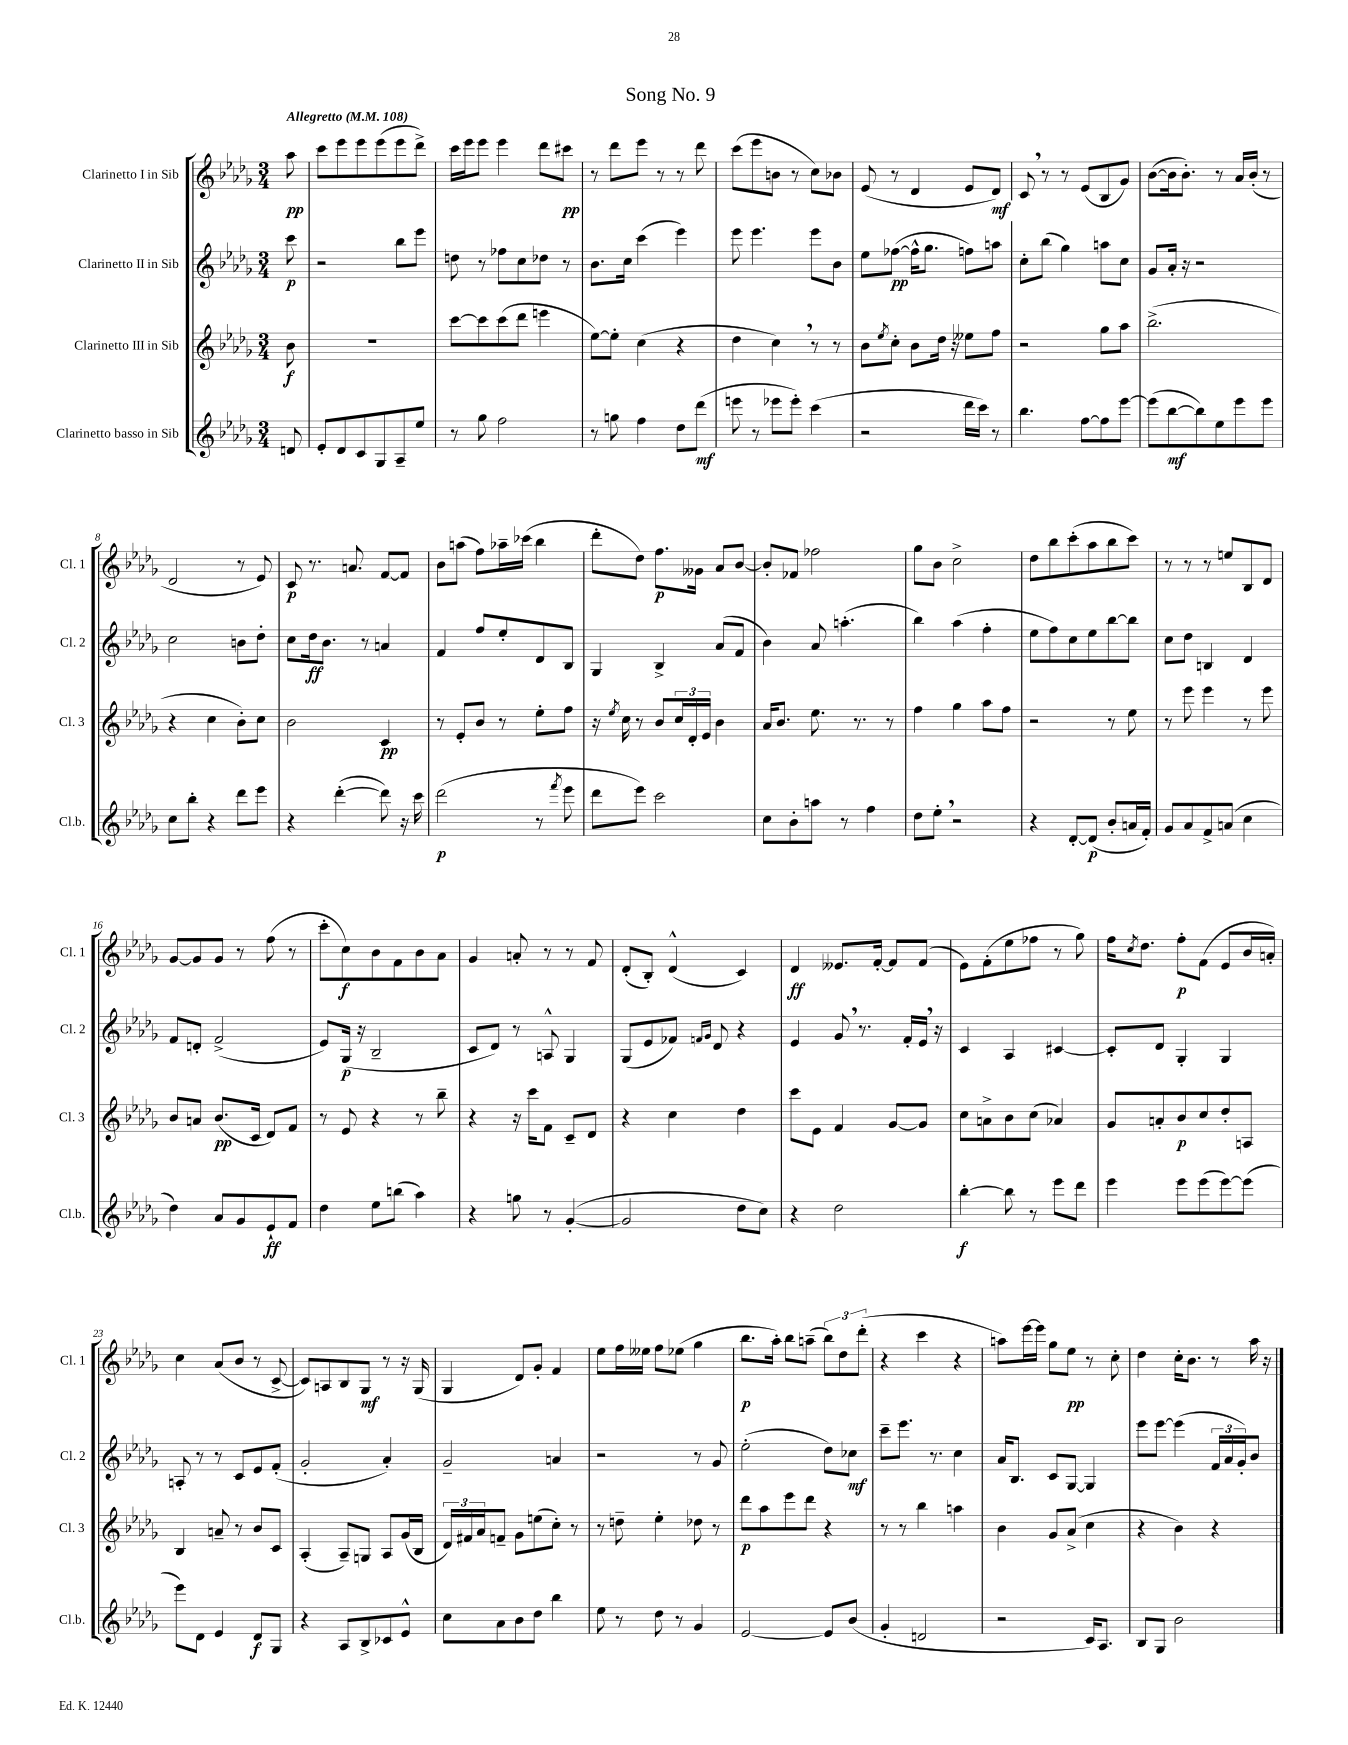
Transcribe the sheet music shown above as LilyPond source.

\header { title = "Song No. 9" }
<<
\new StaffGroup <<
\new Staff = "s0" \with { instrumentName = "Clarinetto I in Sib" shortInstrumentName = "Cl. 1" } {
    \clef treble \key des \major \numericTimeSignature \time 3/4 \partial 8 \tempo "Allegretto" 4 = 108
    aes''8\pp |
    c'''8 ees'''8 ees'''8 ees'''8( ees'''8 des'''8->) |
    c'''16 ees'''16 ees'''8 ees'''4 des'''8 cis'''8\pp |
    r8 des'''8 ees'''8 r8 r8 des'''8 |
    c'''8( ees'''8 b'8 r8 c''8) bes'8 |
    ees'8( r8 des'4 ees'8 des'8\mf) |
    c'8 \breathe r8 r8 ees'8( bes8 ges'8) |
    bes'8~( bes'16 bes'8.-.) r8 aes'16 bes'16-.( r8 |
    des'2 r8 ees'8) |
    c'8\p r8. a'8. f'8~ f'8 |
    bes'8 a''8( f''8) aes''16-- ces'''16( bes''4 |
    des'''8-. des''8) f''8.\p geses'16 aes'8 bes'8~ |
    bes'8-. fes'8 fes''2 |
    ges''8 bes'8 c''2-> |
    des''8 bes''8 c'''8-.( aes''8 bes''8 c'''8) |
    r8 r8 r8 e''8 bes8 des'8 |
    ges'8~ ges'8 ges'8 r8 f''8( r8 |
    c'''8-. c''8\f) bes'8 f'8 bes'8 aes'8 |
    ges'4 a'8-. r8 r8 f'8 |
    des'8-.( bes8-.) des'4-^( c'4) |
    des'4\ff eeses'8. f'16~-. f'8 f'8( |
    ees'8) f'8-.( ees''8 fes''8 r8 ges''8) |
    f''16 \acciaccatura { c''8 } des''8. f''8-.\p f'8( ees'8 bes'16 a'16-.) |
    c''4 aes'8( bes'8 r8 c'8~-> |
    c'8) a8 bes8 ges8\mf r8 r16 ges16( |
    ges4 des'8) ges'8-. f'4 |
    ees''8 f''16 eeses''16 f''8 ees''8( ges''4 |
    bes''8.\p aes''16-.) bes''8 a''8--( \tuplet 3/2 { bes''8) des''8 des'''8-.( } |
    r4 c'''4 r4 |
    a''8) ees'''16~ ees'''16 ges''8 ees''8\pp r8 c''8-. |
    des''4 c''16-. bes'8. r8 aes''16 r16 \bar "|." |
}
\new Staff = "s1" \with { instrumentName = "Clarinetto II in Sib" shortInstrumentName = "Cl. 2" } {
    \clef treble \key des \major \numericTimeSignature \time 3/4 \partial 8
    c'''8\p |
    r2 bes''8 ees'''8 |
    d''8 r8 fes''8 c''8 des''8 r8 |
    bes'8. c''16 c'''4( ees'''4) |
    ees'''8 ees'''4. ees'''8 bes'8 |
    ees''8 fes''8~\pp( fes''16-^ ges''8. f''8) a''8 |
    c''8-. bes''8( ges''4) a''8 c''8 |
    ges'8 aes'16-. r16 r2 |
    c''2 b'8 des''8-. |
    c''8 des''16\ff bes'8. r8 a'4 |
    f'4 f''8 ees''8-. des'8 bes8 |
    ges4 bes4-> aes'8( f'8 |
    bes'4) aes'8 a''4.-.( |
    bes''4) aes''4( f''4-. |
    ees''8 f''8) c''8 ees''8 bes''8~ bes''8 |
    c''8 des''8 b4 des'4 |
    f'8 d'8-. f'2->( |
    ees'8) ges16\p( r16 bes2-- |
    c'8 des'8) r8 a8-^ ges4 |
    ges8( ees'8 fes'8) \grace { f'16 ges'16 } des'8 r4 |
    ees'4 ges'8 \breathe r8. f'16-. ees'16 \breathe r16 |
    c'4 aes4 cis'4~ |
    cis'8-. des'8 ges4-. ges4 |
    a8-. r8 r8 c'8 ees'8 f'8-.( |
    ges'2-. aes'4-.) |
    ges'2-- a'4 |
    r2 r8 ges'8 |
    ees''2-.( des''8) ces''8\mf |
    c'''8-- ees'''8. r8. c''4 |
    aes'16 bes8. c'8 ges8~ ges4 |
    ees'''8 ees'''8~ ees'''4( \tuplet 3/2 { f'16 aes'16 ges'16-.) } bes'8 \bar "|." |
}
\new Staff = "s2" \with { instrumentName = "Clarinetto III in Sib" shortInstrumentName = "Cl. 3" } {
    \clef treble \key des \major \numericTimeSignature \time 3/4 \partial 8
    bes'8\f |
    R2. |
    c'''8~ c'''8 c'''8( des'''8 e'''4 |
    ees''8~) ees''8-. c''4( r4 |
    des''4 c''4) \breathe r8 r8 |
    bes'8 \acciaccatura { ees''8 } c''8-. bes'8 des''16 r16 eeses''8 f''8 |
    r2 ges''8 aes''8 |
    bes''2.->( |
    r4 c''4 bes'8-.) c''8 |
    bes'2 c'4\pp |
    r8 ees'8-. bes'8 r8 ees''8-. f''8 |
    r16 \acciaccatura { ees''8 } c''16 r8 bes'8 \tuplet 3/2 { c''16 des'16-. ees'16 } bes'4 |
    aes'16 bes'8. ees''8. r8. r8 |
    f''4 ges''4 aes''8 f''8 |
    r2 r8 ees''8 |
    r8 ees'''8 ees'''4 r8 ees'''8 |
    bes'8 a'8 bes'8.\pp( c'16 des'8) f'8 |
    r8 ees'8 r4 r8 bes''8-- |
    r4 r16 c'''16 f'8 c'8-- des'8 |
    r4 c''4 des''4 |
    c'''8 ees'8 f'4 ges'8~ ges'8 |
    c''8 a'8-> bes'8 c''8( aes'4) |
    ges'8 a'8-. bes'8\p c''8 des''8-. a8 |
    bes4 a'8-- r8 bes'8 c'8 |
    aes4-.( aes8--) g8 aes8 ges'16( bes16 |
    \tuplet 3/2 { des'16) fis'16 aes'16 } f'8-- ges'8 e''8( c''8-.) r8 |
    r8 d''8-- ees''4-. des''8 r8 |
    des'''8\p aes''8 ees'''8 des'''8 r4 |
    r8 r8 bes''4 a''4 |
    bes'4 ges'8 aes'8->( c''4 |
    r4 bes'4) r4 \bar "|." |
}
\new Staff = "s3" \with { instrumentName = "Clarinetto basso in Sib" shortInstrumentName = "Cl.b." } {
    \clef treble \key des \major \numericTimeSignature \time 3/4 \partial 8
    d'8 |
    ees'8-. des'8 c'8 ges8 aes8-- ees''8 |
    r8 ges''8 f''2 |
    r8 g''8 f''4 des''8 des'''8\mf( |
    e'''8 r8 ees'''8 ees'''8-.) c'''4( |
    r2 des'''16 c'''16) r8 |
    bes''4. f''8~ f''8 ees'''8~ |
    ees'''8( bes''8~\mf bes''8) ees''8 ees'''8 ees'''8 |
    c''8 bes''8-. r4 des'''8 ees'''8 |
    r4 des'''4~-.( des'''8) r16 c'''16 |
    des'''2\p( r8 \acciaccatura { f'''8 } ees'''8 |
    des'''8 ees'''8) c'''2 |
    c''8 bes'8-. a''8 r8 f''4 |
    des''8 ees''8-. \breathe r2 |
    r4 des'8~-. des'8\p( bes'8-. a'16 f'16-.) |
    ges'8 aes'8 f'8-> a'8( c''4 |
    des''4) aes'8 ges'8 ees'8-!\ff f'8 |
    des''4 ees''8 b''8( aes''4) |
    r4 g''8 r8 ges'4~-.( |
    ges'2 des''8 c''8) |
    r4 des''2 |
    bes''4~-.\f bes''8 r8 ees'''8 des'''8 |
    ees'''4 ees'''8 ees'''8( ees'''8~) ees'''8( |
    ees'''8) des'8 ees'4 des'8\f ges8 |
    r4 aes8 bes8-> ces'8 ees'8-^ |
    c''8 aes'8 bes'8 des''8 bes''4 |
    ees''8 r8 des''8 r8 ges'4 |
    ees'2~ ees'8 bes'8( |
    ges'4-. d'2 |
    r2 c'16) aes8. |
    bes8 ges8 bes'2 \bar "|." |
}
>>
>>
